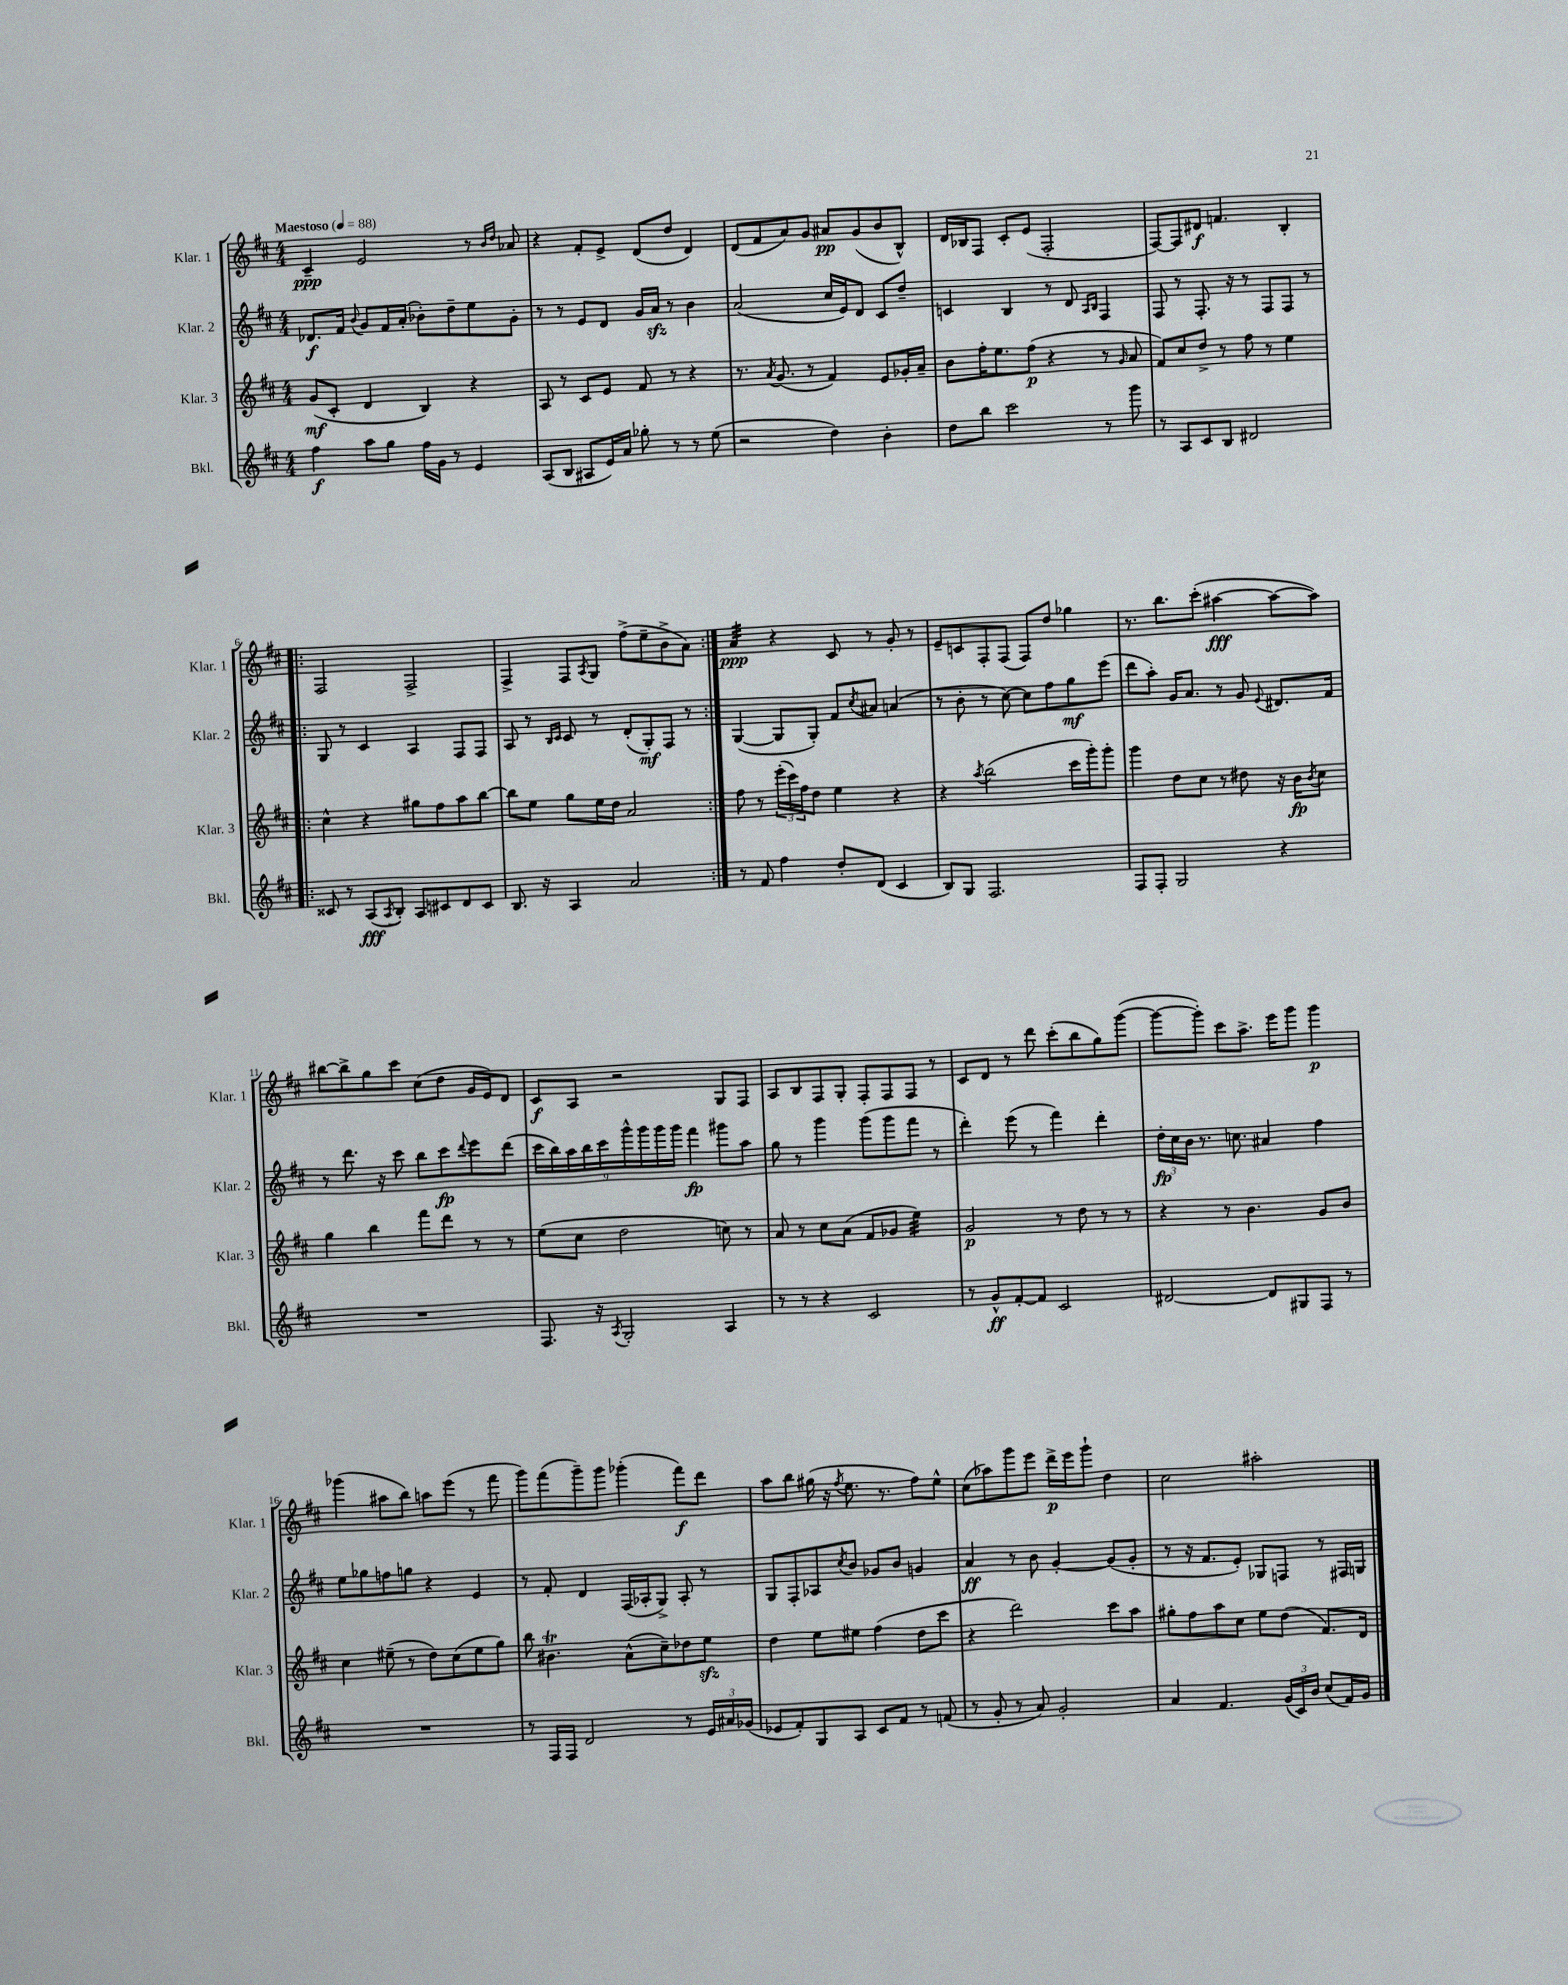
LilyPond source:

<<
\new StaffGroup <<
\new Staff = "s0" \with { instrumentName = "Klar. 1" shortInstrumentName = "Klar. 1" } {
    \clef treble \key d \major \numericTimeSignature \time 4/4 \tempo "Maestoso" 4 = 88
    cis'4--\ppp e'2 r8 \grace { b'16 d''16 } aes'8 |
    r4 fis'8-. e'8-> d'8( d''8 d'4) |
    d'8( fis'8 a'8) g'8 ais'8\pp g'8( b'8 b8-^) |
    d'16 bes16 fis8 cis'8-. e'8( fis2-. |
    fis8~) fis8 dis'8\f f'4. b4-. |
    \repeat volta 2 { fis2 fis2-> |
    fis4-> fis8 \acciaccatura { a8 } g8 fis''8->( e''8-- b'8-> a'8) | }
    a'4:32\ppp r4 cis'8 r8 g'8-. r8 |
    e'8-- c'8 fis8-. fis8( fis8) d''8 ges''4 |
    r8. b''8. cis'''8-.( ais''4~\fff ais''8~ ais''8) |
    bis''8~ bis''8-> g''8 cis'''8 cis''8( d''8 g'16 e'16) d'8 |
    cis'8\f a8 r2 g8 fis8 |
    a8 b8 fis8 g8-. fis8-. fis8 fis8 r8 |
    cis'8 d'8 r8 d'''8 cis'''8-.( b''8 g''8) g'''8~( |
    g'''8~ g'''8-.) cis'''8 a''8.-> e'''16 g'''8 g'''4\p |
    ges'''4( ais''8 b''8) a''8 e'''8( r8 fis'''8 |
    g'''8) fis'''8( g'''8--) g'''8 ges'''4-.( fis'''8\f) d'''8 |
    a''8 b''8 gis''16( r16 \acciaccatura { fis''8 } e''8. r8. fis''8) e''8-^ |
    cis''8( aes''8) g'''8 e'''8 d'''16->\p e'''16 g'''8-! d''4 |
    cis''2 ais''2-. \bar "|." |
}
\new Staff = "s1" \with { instrumentName = "Klar. 2" shortInstrumentName = "Klar. 2" } {
    \clef treble \key d \major \numericTimeSignature \time 4/4
    des'8.\f fis'16 \appoggiatura { b'8 } g'8 fis'16 a'16-.( bes'8-.) d''8-- e''8 g'8-. |
    r8 r8 e'8 d'8 g'16 a'16\sfz r8 b'4 |
    a'2( cis''16 e'16) d'8 cis'8 d''8-- |
    c'4 b4 r8 d'8 \grace { a16 b16 } fis4 |
    fis8 r8 fis8.-. r16 r8 fis8 fis8 r8 |
    \repeat volta 2 { g8 r8 cis'4 a4 fis8 fis8 |
    a8 r8 \grace { b16 cis'16 } cis'8 r8 d'8-.( g8-.\mf) fis8 r8 | }
    g4~( g8 g8-.) fis'8 \acciaccatura { cis''8 } ais'8 a'4( |
    r8 b'8-. r8 cis''8~) cis''8 fis''8 g''8\mf e'''8( |
    d'''8 a''8-.) g'16 a'8. r8 g'8 \appoggiatura { e'8 } dis'8. fis'16 |
    r8 d'''8. r16 cis'''8 b''8 cis'''8\fp \appoggiatura { d'''8 } e'''8 d'''8( |
    \tuplet 9/8 { cis'''16 b''16) a''16 b''16 cis'''16 g'''16-^ g'''16 g'''16 g'''16 } fis'''4\fp gis'''8 a''8 |
    g''8 r8 g'''4 g'''8( g'''8 fis'''8 r8 |
    d'''4-.) e'''8( r8 fis'''4) d'''4-. |
    \tuplet 3/2 { d''16-.\fp cis''16 b'16 } r8. c''8. ais'4 fis''4 |
    e''8 ges''8 f''8 g''8 r4 e'4 |
    r8 fis'8-. d'4 fis16( aes16-. g8->) aes8-. r8 |
    g8 fis8-. aes8 \acciaccatura { cis''8 } b'8 ges'8 b'8 g'4 |
    a'4\ff r8 b'8 g'4~-. g'8( g'8-. |
    r8 r16 fis'8. e'8-.) ges8 f8 r8 fis16 g16 \bar "|." |
}
\new Staff = "s2" \with { instrumentName = "Klar. 3" shortInstrumentName = "Klar. 3" } {
    \clef treble \key d \major \numericTimeSignature \time 4/4
    g'8\mf( cis'8-. d'4 b4) r4 |
    a8 r8 cis'8 e'8 fis'8 r8 r4 |
    r8. \acciaccatura { a'8 } g'8.( r8 fis'4) e'8 ges'16-. a'16-- |
    b'8 fis''16-. e''8. fis''8\p( r4 r8 \grace { g'16 } a'8 |
    fis'8) cis''8 d''8-> r8 fis''8 r8 e''4 |
    \repeat volta 2 { cis''4-^ r4 gis''8 fis''8 a''8 b''8~ |
    b''8 e''8 g''8 e''16 d''16 a'2 | }
    fis''8 r8 \tuplet 3/2 { e'''16-.( cis'''16) fis''16 } d''8 e''4 r4 |
    r4 \acciaccatura { a''8 } b''2( cis'''16 g'''16-.) g'''8-. |
    g'''4 d''8 cis''8 r8 dis''8 r16 b'16\fp \acciaccatura { b'8 } cis''8 |
    g''4 b''4 fis'''8 d'''8 r8 r8 |
    e''8( cis''8 d''2 c''8) r8 |
    a'8 r8 cis''8 a'8( fis'8 ges'8 e''4:32) |
    g'2\p r8 d''8 r8 r8 |
    r4 r8 b'4. g'8 b'8 |
    cis''4 eis''8--( r8 d''8) cis''8( eis''8 g''8) |
    b''8 bis'4.\trill a'8-^( cis''8--) des''8 e''8\sfz |
    d''4 e''8 eis''8 fis''4( d''8 cis'''8 |
    r4 d'''2) cis'''8 a''8 |
    gis''8-. fis''8 a''8 cis''8 e''8 d''8( fis'8.) d'16 \bar "|." |
}
\new Staff = "s3" \with { instrumentName = "Bkl." shortInstrumentName = "Bkl." } {
    \clef treble \key d \major \numericTimeSignature \time 4/4
    fis''4\f a''8 g''8 fis''16 g'16 r8 e'4 |
    a8( b8 ais8 e'16) a'16 ges''8-. r8 r8 e''8( |
    r2 d''4) b'4-. |
    d''8 b''8 cis'''2 r8 g'''8 |
    r8 a8 cis'8 b8 dis'2 |
    \repeat volta 2 { cisis'8 r8 a8\fff( \acciaccatura { a8 } b8-.) a8 cis'8 d'8 cis'8 |
    b8. r16 a4 a'2 | }
    r8 fis'8 fis''4 d''8-. d'8( cis'4 |
    b8) g8 fis2. |
    fis8 fis8-. g2 r4 |
    R1 |
    fis8. r16 \acciaccatura { a8 } g2-. a4 |
    r8 r8 r4 cis'2 |
    r8 g'8-^\ff fis'8~-. fis'8 cis'2 |
    dis'2~ dis'8 gis8 fis8 r8 |
    R1 |
    r8 fis16 fis16 d'2 r8 \tuplet 3/2 { e'16 ais'16 ges'16( } |
    ees'8 fis'8-.) g8 a8 cis'8 fis'8 r8 f'8( |
    r8 g'8-. r8 a'8) g'2-. |
    a'4 fis'4. \tuplet 3/2 { g'16( cis'16) b'16 } cis''8( fis'16) g'16 \bar "|." |
}
>>
>>
